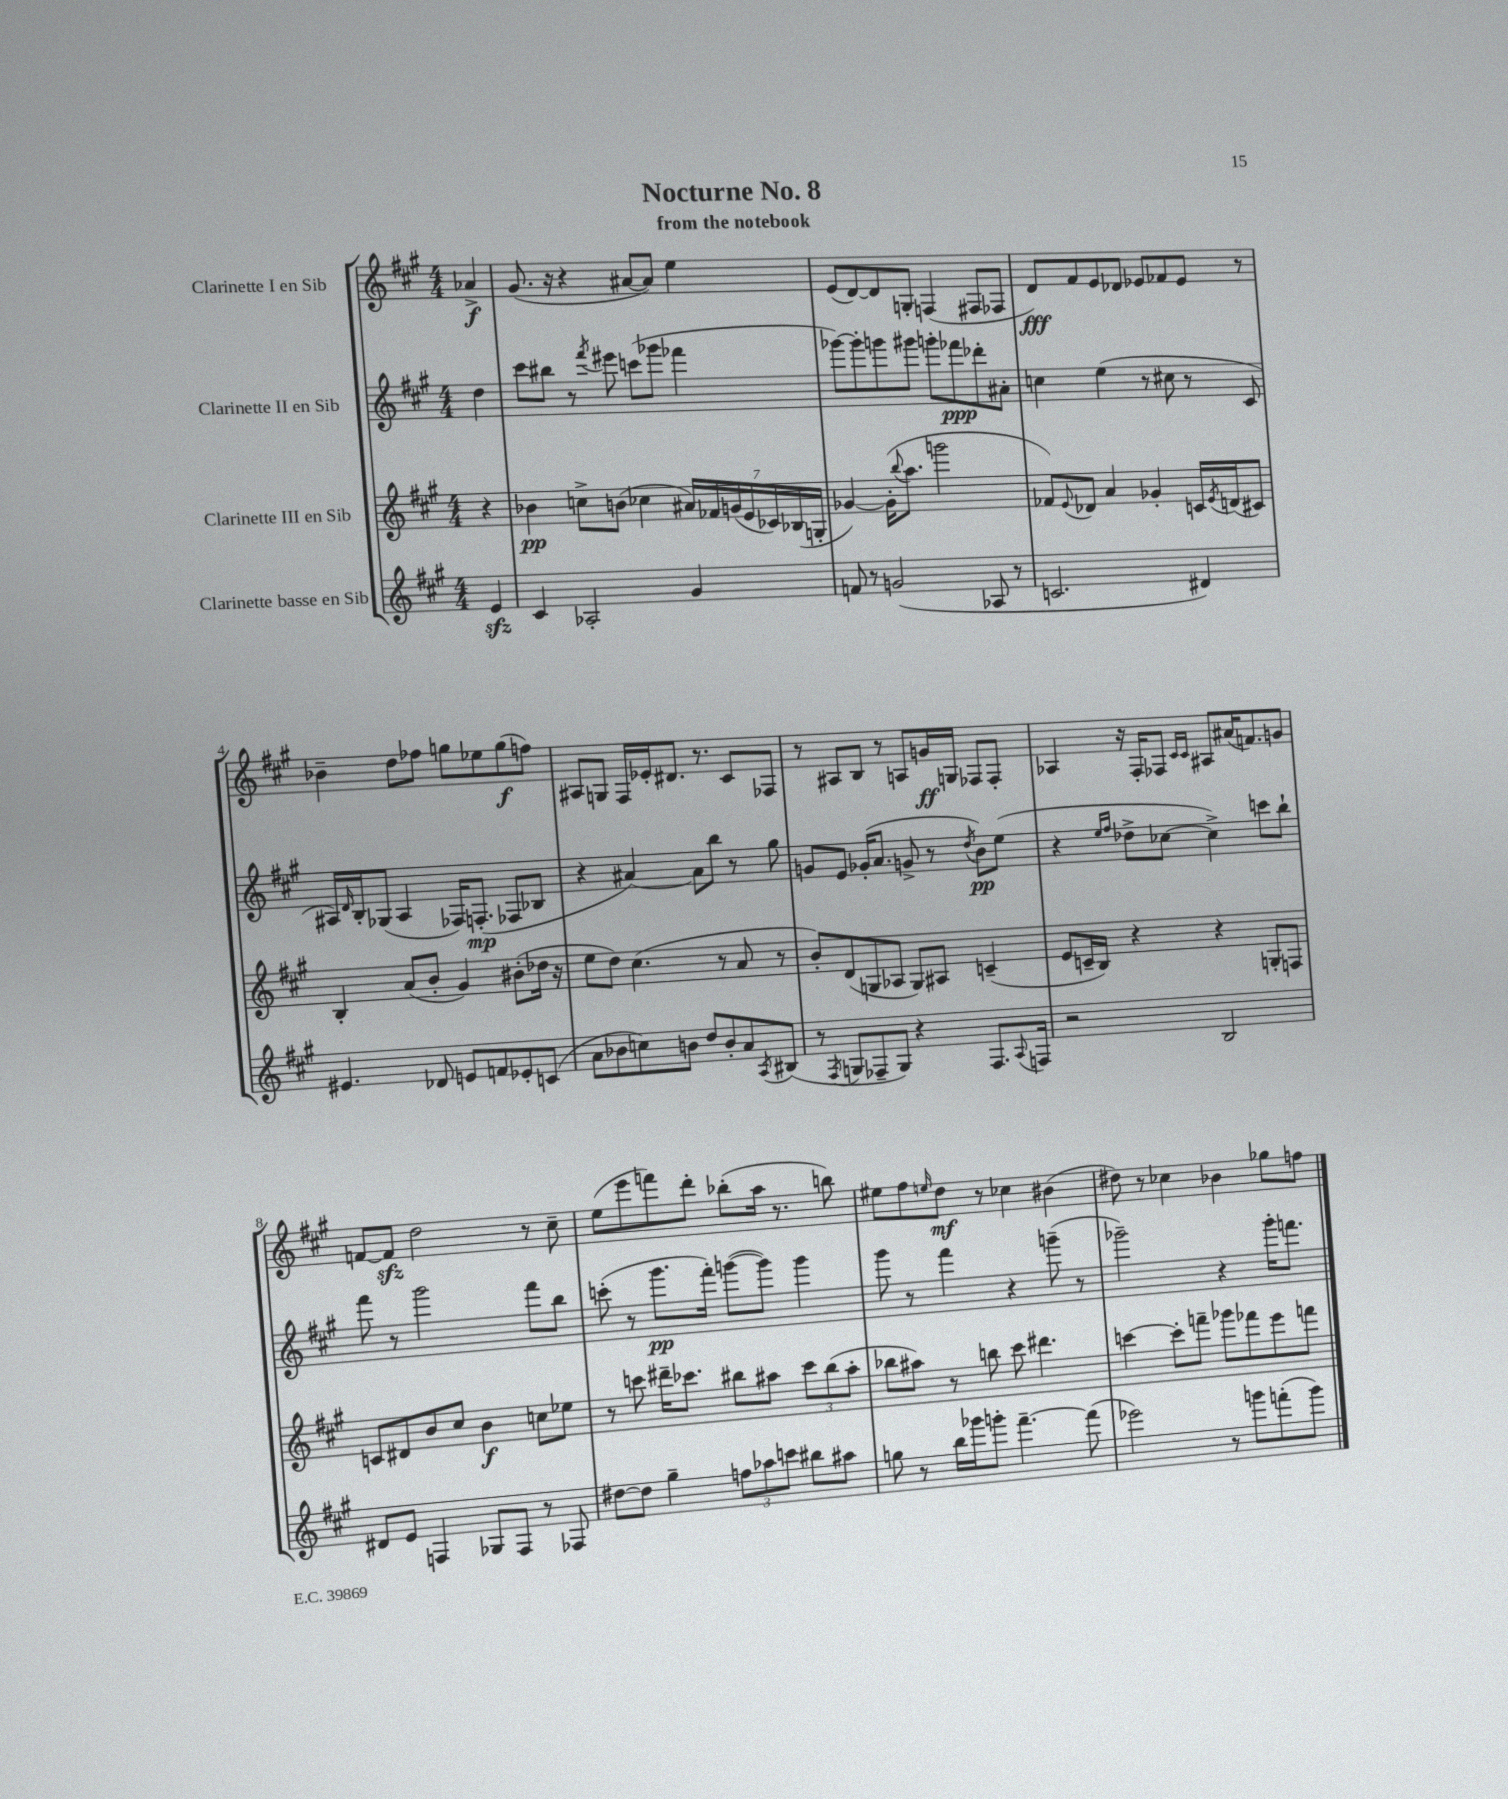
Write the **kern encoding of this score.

**kern	**kern	**dynam	**kern	**dynam	**kern	**dynam
*part4	*part3	*part3	*part2	*part2	*part1	*part1
*staff4	*staff3	*staff3	*staff2	*staff2	*staff1	*staff1
*I"Clarinette basse en Sib	*I"Clarinette III en Sib	*	*I"Clarinette II en Sib	*	*I"Clarinette I en Sib	*
*clefG2	*clefG2	*	*clefG2	*	*clefG2	*
*k[f#c#g#]	*k[f#c#g#]	*	*k[f#c#g#]	*	*k[f#c#g#]	*
*M4/4	*M4/4	*	*M4/4	*	*M4/4	*
=	=	=	=	=	=	=
4ezz/	4r	.	4dd\	.	4a-X^/	f
=1	=1	=1	=1	=1	=1	=1
4c#/	4b-X\	pp	8ccc#\L	.	(8.g#/	.
.	.	.	8bb#X\J	.	.	.
.	.	.	.	.	16r	.
2A-X'/	8ccn^\L	.	8r	.	4r	.
.	.	.	8qfff#/	.	.	.
.	(8bn\J	.	8eee#X\	.	.	.
.	4cc-X\	.	(8cccn\L	.	[8a#X/L	.
.	.	.	8ggg-X\J	.	8a#/J])	.
4g#/	28a#X/LL)	.	4fff-X\	.	4ee\	.
.	28f-X/	.	.	.	.	.
.	(28gn/	.	.	.	.	.
.	28e/	.	.	.	.	.
.	28c-X/)	.	.	.	.	.
.	(28B-X/	.	.	.	.	.
.	28Gn'/JJ	.	.	.	.	.
=2	=2	=2	=2	=2	=2	=2
8fn/	[4g-X/)	.	[8ggg-X\L)	.	(8e/L	.
8r	.	.	8ggg-'\]	.	[8d/)	.
(2gn/	(16g-'\KL]	.	8gggn\	.	8d/]	.
.	8qqbb/	.	.	.	.	.
.	8.aa\J	.	.	.	.	.
.	.	.	8ggg#X\J	.	8Gn'/J	.
.	2gggn\	.	8gggn'\L	.	(4Fn/	.
.	.	.	8fff-X\	ppp	.	.
8A-X/	.	.	8ddd-X'\	.	8F#X/L	.
8r	.	.	8a#X'\J	.	8F-X/J	.
=3	=3	=3	=3	=3	=3	=3
2.cn/	8f-X/L)	.	4ccn\	.	8d/L)	fff
.	8qqe/	.	.	.	.	.
.	8d-X/J	.	.	.	8f#/	.
.	4a/	.	(4ee\	.	8e/	.
.	.	.	.	.	8d-X/J	.
.	4g-X'/	.	8r	.	8e-X/L	.
.	.	.	8cc#X\	.	8f-X/	.
4d#X/)	16cn/LL	.	8r	.	8e-/J	.
.	8qe/	.	.	.	.	.
.	(16dn/J	.	.	.	.	.
.	8c#X/J)	.	8c#/	.	8r	.
!!LO:LB:g=z
=4	=4	=4	=4	=4	=4	=4
4.e#X/	4B'/	.	16A#X/LL)	.	4b-X~\	.
.	.	.	16qqd/	.	.	.
.	.	.	16B'/J	.	.	.
.	.	.	(8G-X/J	.	.	.
.	(8a/L	.	4A#/	.	8dd\L	.
8d-X/	8b'/J	.	.	.	8ff-X\J	.
8en/L	4g#/)	.	16F-X/KL)	.	8ggn\L	.
.	.	.	(8.Fn'/J	mp	.	.
8fn/	.	.	.	.	8ee-X\	.
8e-X'/	(8b#X'\L	.	8F-X/L	.	(8gg\	f
(8cn/J	16dd-X\Jk	.	8B-X/J	.	8ffn\J)	.
.	16r	.	.	.	.	.
=5	=5	=5	=5	=5	=5	=5
8a\L	8ee\L	.	4r	.	8A#X/L	.
8b-X\	8dd\J)	.	.	.	8Gn/J	.
8ccn\)	(4.cc#\	.	[4a#X/)	.	16F#/LL	.
.	.	.	.	.	16e-X'/J	.
8bn\J	.	.	.	.	8.d#X/J	.
8dd/L	.	.	8a#\L]	.	.	.
.	.	.	.	.	8.r	.
8b'/	8r	.	8bb\J	.	.	.
8a/	8a/	.	8r	.	8c#/L	.
8qA/	.	.	.	.	.	.
(8B#X/J	8r	.	8gg#\	.	8F-X/J	.
=6	=6	=6	=6	=6	=6	=6
8r	8b'/L)	.	8gn/L	.	8r	.
8qF#/	.	.	.	.	.	.
8Gn/L	(8d/	.	8e/J	.	8A#X/L	.
8F-X~/	8Gn/	.	(16g-X'/KL	.	8B/J	.
.	.	.	8.a/J	.	.	.
8G/J)	8A-X/J	.	.	.	8r	.
4r	8G/L)	.	8gn^/	.	8An/L	.
.	8A#X/J	.	8r	.	16gn/L	ff
.	.	.	.	.	16Gn/JJ	.
.	.	.	8qdd/	.	.	.
8.F-/L	(4cn~/	.	8b\L)	pp	8F-X/L	.
.	.	.	(8ee\J	.	8F-'/J	.
8qqA/	.	.	.	.	.	.
16Fn/Jk	.	.	.	.	.	.
=7	=7	=7	=7	=7	=7	=7
2r	8e/L	.	4r	.	4A-X/	.
.	16cn~/L	.	.	.	.	.
.	16B/JJ)	.	.	.	.	.
.	.	.	16qqee/LL	.	.	.
.	.	.	16qqff#/JJ	.	.	.
.	4r	.	8dd-X^\L	.	16r	.
.	.	.	.	.	16F#'/KL	.
.	.	.	[8cc-X\J	.	8F-X/J	.
.	.	.	.	.	16qqc#/LL	.
.	.	.	.	.	16qqc#/JJ	.
2B/	4r	.	4cc-^\])	.	8A#X/L	.
.	.	.	.	.	(16a#X/K	.
.	.	.	.	.	8.fn/)	.
.	8Gn'/L	.	8cccn\L	.	.	.
.	8Fn/J	.	8bb`\J	.	8gn/J	.
!!LO:LB:g=z
=8	=8	=8	=8	=8	=8	=8
8d#X/L	8cn/L	.	8fff#\	.	[8fn/L	.
8e/J	8d#X/	.	8r	.	8fzz/J]	.
4Fn/	8b/	.	2ggg#\	.	2dd\	.
.	8cc#/J	.	.	.	.	.
8G-X/L	4b\	f	.	.	.	.
8F/J	.	.	.	.	.	.
8r	8ccn\L	.	8fff#\L	.	8r	.
8F-X/	8ee-X\J	.	8bb\J	.	8cc#~\	.
=9	=9	=9	=9	=9	=9	=9
[8dd#X\L	8r	.	(8cccn'\	.	(8ee\L	.
8dd#\J]	8cccn\	.	8r	.	8eee\	.
4gg#~\	16ddd#X~\KL	.	8.ggg#\L	pp	8fffn\)	.
.	8.ccc-X\J	.	.	.	.	.
.	.	.	.	.	8ddd'\J	.
.	.	.	16fff#'\Jk)	.	.	.
12ffn\L	8bb#X\L	.	([8gggn\L	.	(8bb-X'\L	.
12aa-X\	.	.	.	.	.	.
.	8aa#X\J	.	8ggg\J])	.	16aa\Jk	.
12cccn\J	.	.	.	.	.	.
.	.	.	.	.	8.r	.
8bb#X\L	12ccc-\L	.	4ggg\	.	.	.
.	(12bb#\	.	.	.	.	.
8aa#X\J	.	.	.	.	8bbn\)	.
.	12aa#'\J	.	.	.	.	.
=10	=10	=10	=10	=10	=10	=10
8ggn\	8bb-X\L	.	8ggg#\	.	8ee#X\L	.
8r	8aa#X\J)	.	8r	.	8ff#\	.
.	.	.	.	.	16qqeen/	.
16bb\LL	8r	.	4fff#\	.	8dd\J	mf
16ggg-X\J	.	.	.	.	.	.
8gggn'\J	8bbn\	.	.	.	8r	.
[4.fff#~\	8ccc#\	.	4r	.	4cc-X\	.
.	4.ddd#X\	.	.	.	.	.
.	.	.	(8gggn~\	.	(4b#X\	.
(8fff#\]	.	.	8r	.	.	.
=11	=11	=11	=11	=11	=11	=11
2eee-X\)	[4cccn\	.	2ggg-X~\)	.	8dd#X\)	.
.	.	.	.	.	8r	.
.	8ccc'\L]	.	.	.	4cc-X\	.
.	8fffn~\J	.	.	.	.	.
8r	8ggg-X\L	.	4r	.	4b-X\	.
8gggn\L	8fff-X\	.	.	.	.	.
(8fffn'\	8eee\	.	16ggg-'\KL	.	8gg-X\L	.
.	.	.	8.fffn\J	.	.	.
8ggg\J)	8fffn\J	.	.	.	8ffn\J	.
==	==	==	==	==	==	==
*-	*-	*-	*-	*-	*-	*-
